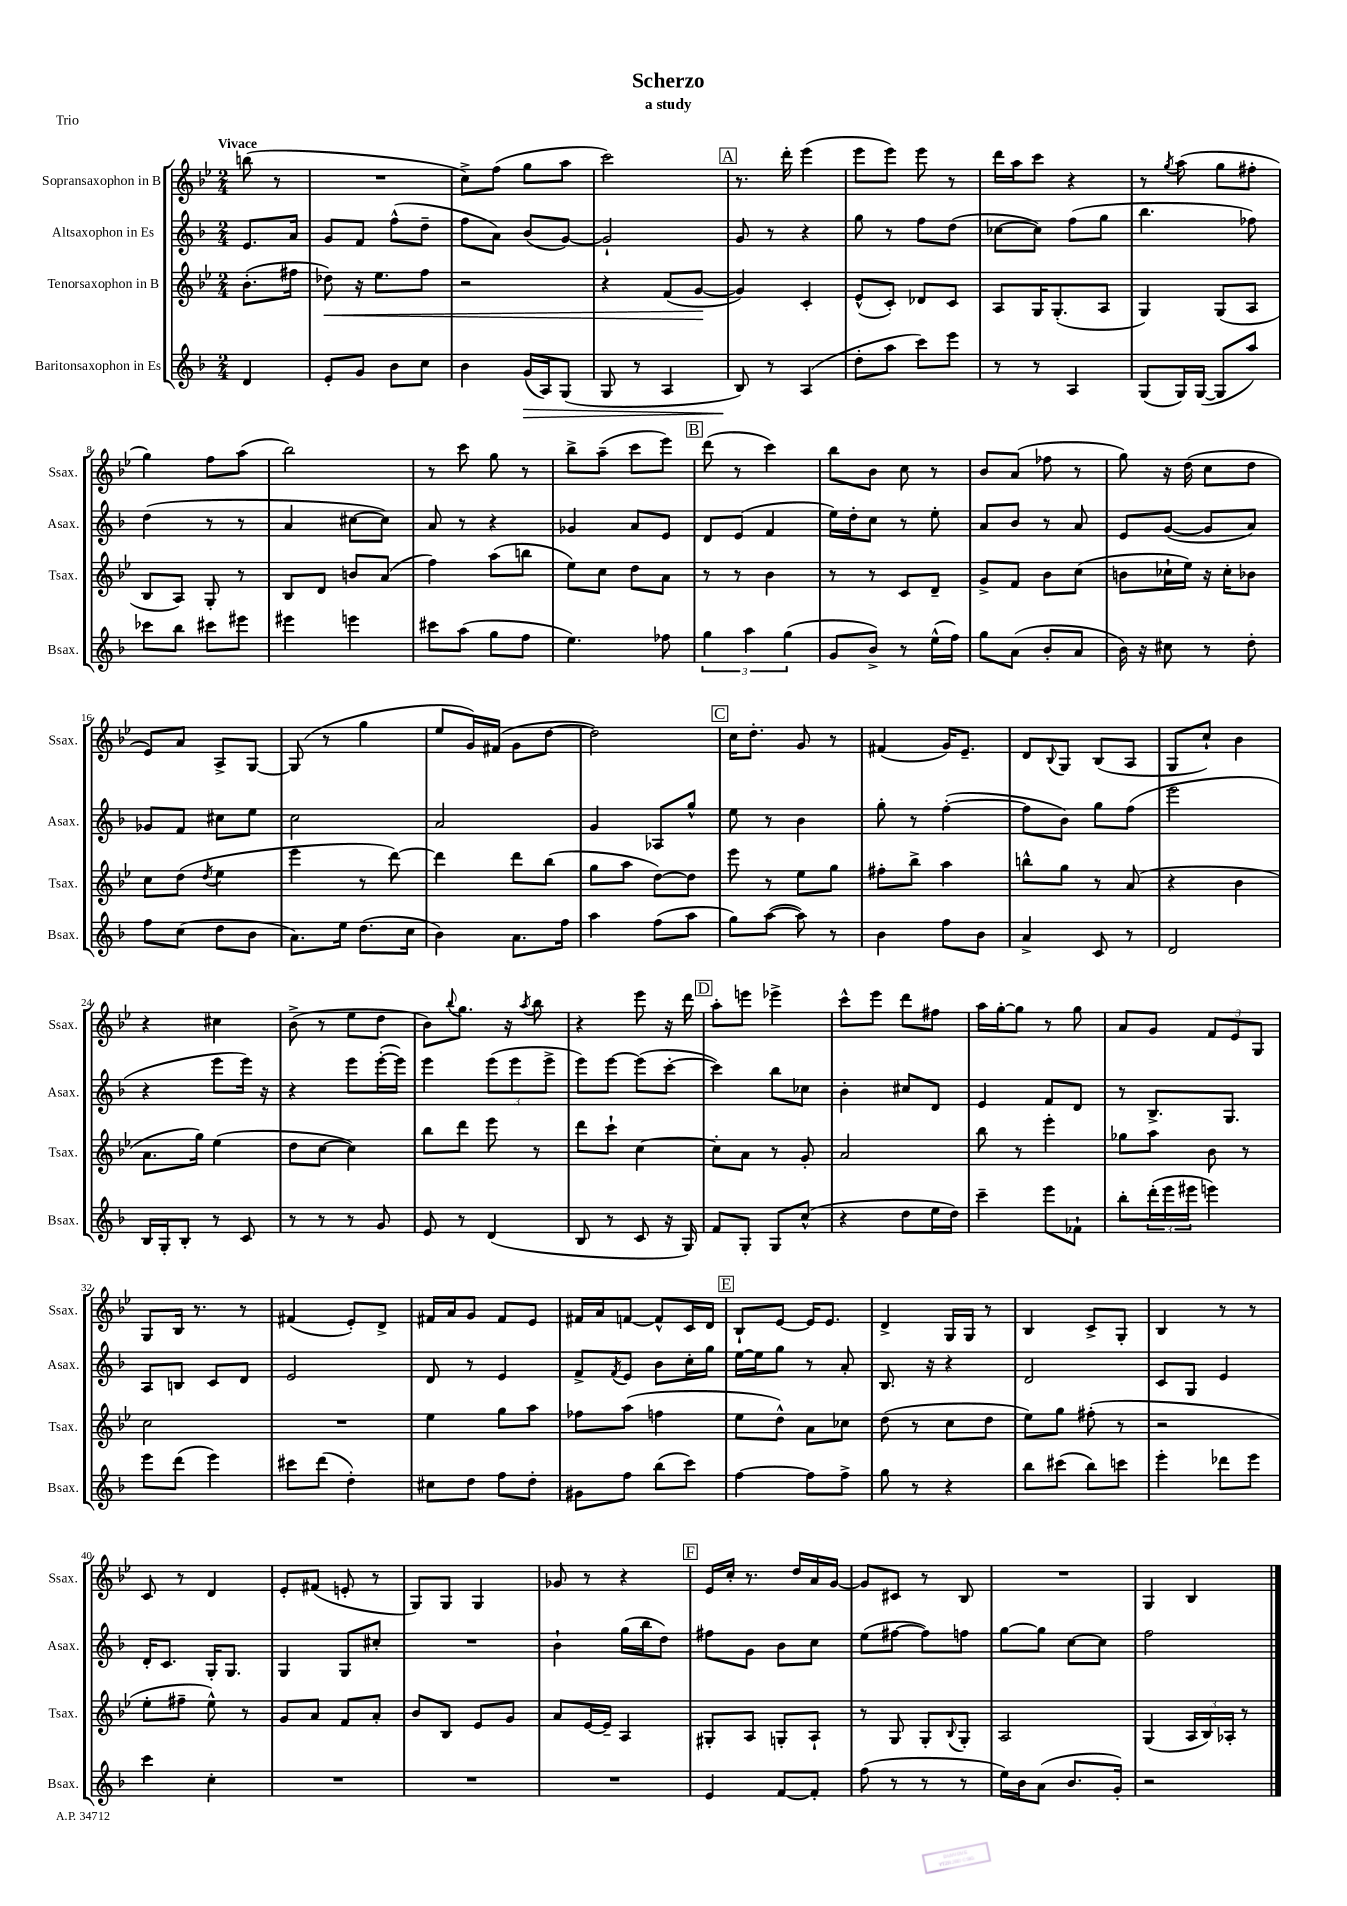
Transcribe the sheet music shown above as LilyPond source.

\header { title = "Scherzo" subtitle = "a study" piece = "Trio" }
<<
\new StaffGroup <<
\new Staff = "s0" \with { instrumentName = "Sopransaxophon in B" shortInstrumentName = "Ssax." } {
    \clef treble \key bes \major \numericTimeSignature \time 2/4 \partial 4 \tempo "Vivace"
    b''8( r8 |
    R2 |
    c''8->) f''8( g''8 a''8 |
    c'''2) |
    \mark \markup { \box "A" } r8. d'''16-. ees'''4( |
    ees'''8 ees'''8) ees'''8 r8 |
    d'''16 a''16 c'''8 r4 |
    r8 \acciaccatura { g''8 } a''8( g''8 fis''8-. |
    g''4) f''8 a''8( |
    bes''2) |
    r8 c'''8 g''8 r8 |
    bes''8-> a''8--( c'''8 ees'''8) |
    \mark \markup { \box "B" } d'''8( r8 c'''4) |
    bes''8 bes'8 c''8 r8 |
    bes'8 a'8( fes''8 r8 |
    g''8) r16 d''16( c''8 d''8 |
    ees'8) a'8 a8-> g8~ |
    g8( r8 g''4 |
    ees''8 g'16) fis'16( g'8 d''8~ |
    d''2) |
    \mark \markup { \box "C" } c''16 d''8.-. g'8 r8 |
    fis'4( g'16) ees'8.-- |
    d'8 \appoggiatura { bes8 } g8 bes8( a8 |
    g8 c''8-!) bes'4 |
    r4 cis''4 |
    bes'8->( r8 ees''8 d''8 |
    bes'8) \appoggiatura { bes''8 } g''8. r16 \acciaccatura { a''8 } bes''8 |
    r4 ees'''8 r16 d'''16 |
    \mark \markup { \box "D" } a''8-. e'''8 ees'''4-> |
    c'''8-^ ees'''8 d'''8 fis''8 |
    a''16 g''16~-. g''8 r8 g''8 |
    a'8 g'8 \tuplet 3/2 { f'8 ees'8 g8 } |
    g8 bes16 r8. r8 |
    fis'4( ees'8-.) d'8-> |
    fis'16 a'16 g'8 fis'8 ees'8 |
    fis'16 a'16 f'8~ f'8-^ c'16 d'16 |
    \mark \markup { \box "E" } bes8-! ees'8~ ees'16 ees'8. |
    d'4-> g16 g16 r8 |
    bes4 c'8-> g8-. |
    bes4 r8 r8 |
    c'8 r8 d'4 |
    ees'8-. fis'8( e'8-. r8 |
    g8) g8 g4 |
    ges'8 r8 r4 |
    \mark \markup { \box "F" } ees'16 c''16-. r8. d''16 a'16 g'16~ |
    g'8 cis'8 r8 bes8 |
    R2 |
    g4 bes4 \bar "|." |
}
\new Staff = "s1" \with { instrumentName = "Altsaxophon in Es" shortInstrumentName = "Asax." } {
    \clef treble \key f \major \numericTimeSignature \time 2/4 \partial 4
    e'8. a'16 |
    g'8 f'8 f''8-^( d''8-- |
    f''8 a'8) bes'8( g'8~) |
    g'2-! |
    \mark \markup { \box "A" } g'8 r8 r4 |
    g''8 r8 f''8 d''8( |
    ces''8~ ces''8) f''8( g''8 |
    bes''4. fes''8) |
    d''4( r8 r8 |
    a'4 cis''8~ cis''8) |
    a'8 r8 r4 |
    ges'4 a'8 e'8 |
    \mark \markup { \box "B" } d'8 e'8( f'4 |
    e''16) d''16-. c''8 r8 e''8-. |
    a'8 bes'8 r8 a'8 |
    e'8 g'8~( g'8 a'8) |
    ges'8 f'8 cis''8 e''8 |
    c''2 |
    a'2 |
    g'4 aes8 g''8-^ |
    \mark \markup { \box "C" } e''8 r8 bes'4 |
    g''8-. r8 f''4~-.( |
    f''8 bes'8) g''8 f''8( |
    e'''2 |
    r4 e'''8 e'''16) r16 |
    r4 e'''8 e'''16~-.( e'''16) |
    e'''4 \tuplet 3/2 { e'''8( e'''8 e'''8-> } |
    e'''8) e'''8~ e'''8( c'''8~-. |
    \mark \markup { \box "D" } c'''4) bes''8 ces''8 |
    bes'4-. cis''8 d'8 |
    e'4 f'8 d'8 |
    r8 bes8.-> g8. |
    a8 b8 c'8 d'8 |
    e'2 |
    d'8 r8 e'4 |
    f'8-> \acciaccatura { f'8 } e'8 bes'8 c''16-. g''16 |
    \mark \markup { \box "E" } e''16~ e''16 g''8 r8 a'8-. |
    bes8. r16 r4 |
    d'2 |
    c'8 g8 e'4 |
    d'16-. c'8. g16-. g8. |
    g4 g8 cis''8-. |
    R2 |
    bes'4-! g''16( bes''16 d''8) |
    \mark \markup { \box "F" } fis''8 g'8 bes'8 c''8 |
    e''8( fis''8~ fis''8) f''8 |
    g''8~ g''8 c''8~ c''8 |
    f''2 \bar "|." |
}
\new Staff = "s2" \with { instrumentName = "Tenorsaxophon in B" shortInstrumentName = "Tsax." } {
    \clef treble \key bes \major \numericTimeSignature \time 2/4 \partial 4
    bes'8.-.( fis''16 |
    des''8\<) r16 ees''8. f''8 |
    r2 |
    r4 f'8( g'8~\! |
    \mark \markup { \box "A" } g'4) c'4-. |
    ees'8-^( c'8-.) des'8 c'8 |
    a8 g16 g8.-.( a8 |
    g4) g8( a8 |
    bes8 a8) g8-. r8 |
    bes8 d'8 b'8 a'8( |
    f''4) a''8( b''8 |
    ees''8) c''8 d''8 a'8 |
    \mark \markup { \box "B" } r8 r8 bes'4 |
    r8 r8 c'8 d'8-- |
    g'8-> f'8 bes'8 c''8( |
    b'8 ces''16-! ees''16) r16 ces''16-. bes'8 |
    c''8 d''8( \acciaccatura { d''8 } ees''4 |
    ees'''4 r8 d'''8~) |
    d'''4 d'''8 bes''8( |
    g''8 a''8 d''8~) d''8 |
    \mark \markup { \box "C" } ees'''8 r8 ees''8 g''8 |
    fis''8-. bes''8-> a''4 |
    b''8-^ g''8 r8 a'8( |
    r4 bes'4 |
    a'8. g''16) ees''4( |
    d''8 c''8~ c''4) |
    bes''8 d'''8 ees'''8 r8 |
    d'''8 c'''8-! c''4~ |
    \mark \markup { \box "D" } c''8-. a'8 r8 g'8-. |
    a'2 |
    bes''8 r8 ees'''4-. |
    ges''8 a''8 bes'8 r8 |
    c''2 |
    R2 |
    ees''4 g''8 a''8 |
    fes''8 a''8( f''4 |
    \mark \markup { \box "E" } ees''8 d''8-^) a'8 ces''8 |
    d''8( r8 c''8 d''8 |
    ees''8) g''8 fis''8-.( r8 |
    r2 |
    ees''8-. fis''8-- ees''8-^) r8 |
    g'8 a'8 f'8 a'8-. |
    bes'8 bes8 ees'8 g'8 |
    a'8 ees'16~ ees'16-- a4 |
    \mark \markup { \box "F" } gis8-. a8 g8-. a8-! |
    r8 g8 g8-. \appoggiatura { bes8 } g8-. |
    a2 |
    g4( \tuplet 3/2 { a16 bes16) aes16-. } r8 \bar "|." |
}
\new Staff = "s3" \with { instrumentName = "Baritonsaxophon in Es" shortInstrumentName = "Bsax." } {
    \clef treble \key f \major \numericTimeSignature \time 2/4 \partial 4
    d'4 |
    e'8-. g'8 bes'8 c''8 |
    bes'4 g'16\>( a16) g8( |
    g8 r8 a4 |
    \mark \markup { \box "A" } bes8\!) r8 a4( |
    d''8-. a''8 c'''8) e'''8 |
    r8 r8 a4 |
    g8( g16) g16~( g8 a''8) |
    ces'''8 bes''8 cis'''8 eis'''8 |
    eis'''4 e'''4 |
    cis'''8 a''8( g''8 f''8 |
    e''4.) fes''8 |
    \mark \markup { \box "B" } \tuplet 3/2 { g''4 a''4 g''4( } |
    g'8 bes'8->) r8 e''16-^( f''16) |
    g''8 a'8( bes'8-. a'8 |
    bes'16) r16 cis''8 r8 d''8-. |
    f''8 c''8( d''8 bes'8 |
    a'8.) e''16 d''8.( c''16 |
    bes'4) a'8. f''16 |
    a''4 f''8( a''8 |
    \mark \markup { \box "C" } g''8) a''8~( a''8) r8 |
    bes'4 f''8 bes'8 |
    a'4-> c'8 r8 |
    d'2 |
    bes16 g16-. bes8-. r8 c'8 |
    r8 r8 r8 g'8 |
    e'8 r8 d'4( |
    bes8 r8 c'8 r16 g16) |
    \mark \markup { \box "D" } f'8 g8-. g8 c''8-^( |
    r4 d''8 e''16 d''16) |
    c'''4-- e'''8 fes'8-! |
    bes''8-. \tuplet 3/2 { d'''16-.( e'''16 eis'''16 } e'''4) |
    e'''8 d'''8( e'''4) |
    cis'''8 d'''8( d''4-.) |
    cis''8 d''8 f''8 d''8-. |
    gis'8 f''8 bes''8( c'''8) |
    \mark \markup { \box "E" } f''4~ f''8 f''8-> |
    g''8 r8 r4 |
    bes''8 cis'''8( bes''8) c'''8 |
    e'''4-. des'''8 e'''8 |
    c'''4 c''4-. |
    R2 |
    R2 |
    R2 |
    \mark \markup { \box "F" } e'4 f'8~ f'8-. |
    f''8( r8 r8 r8 |
    e''16) bes'16 a'8( bes'8. g'16-.) |
    r2 \bar "|." |
}
>>
>>
